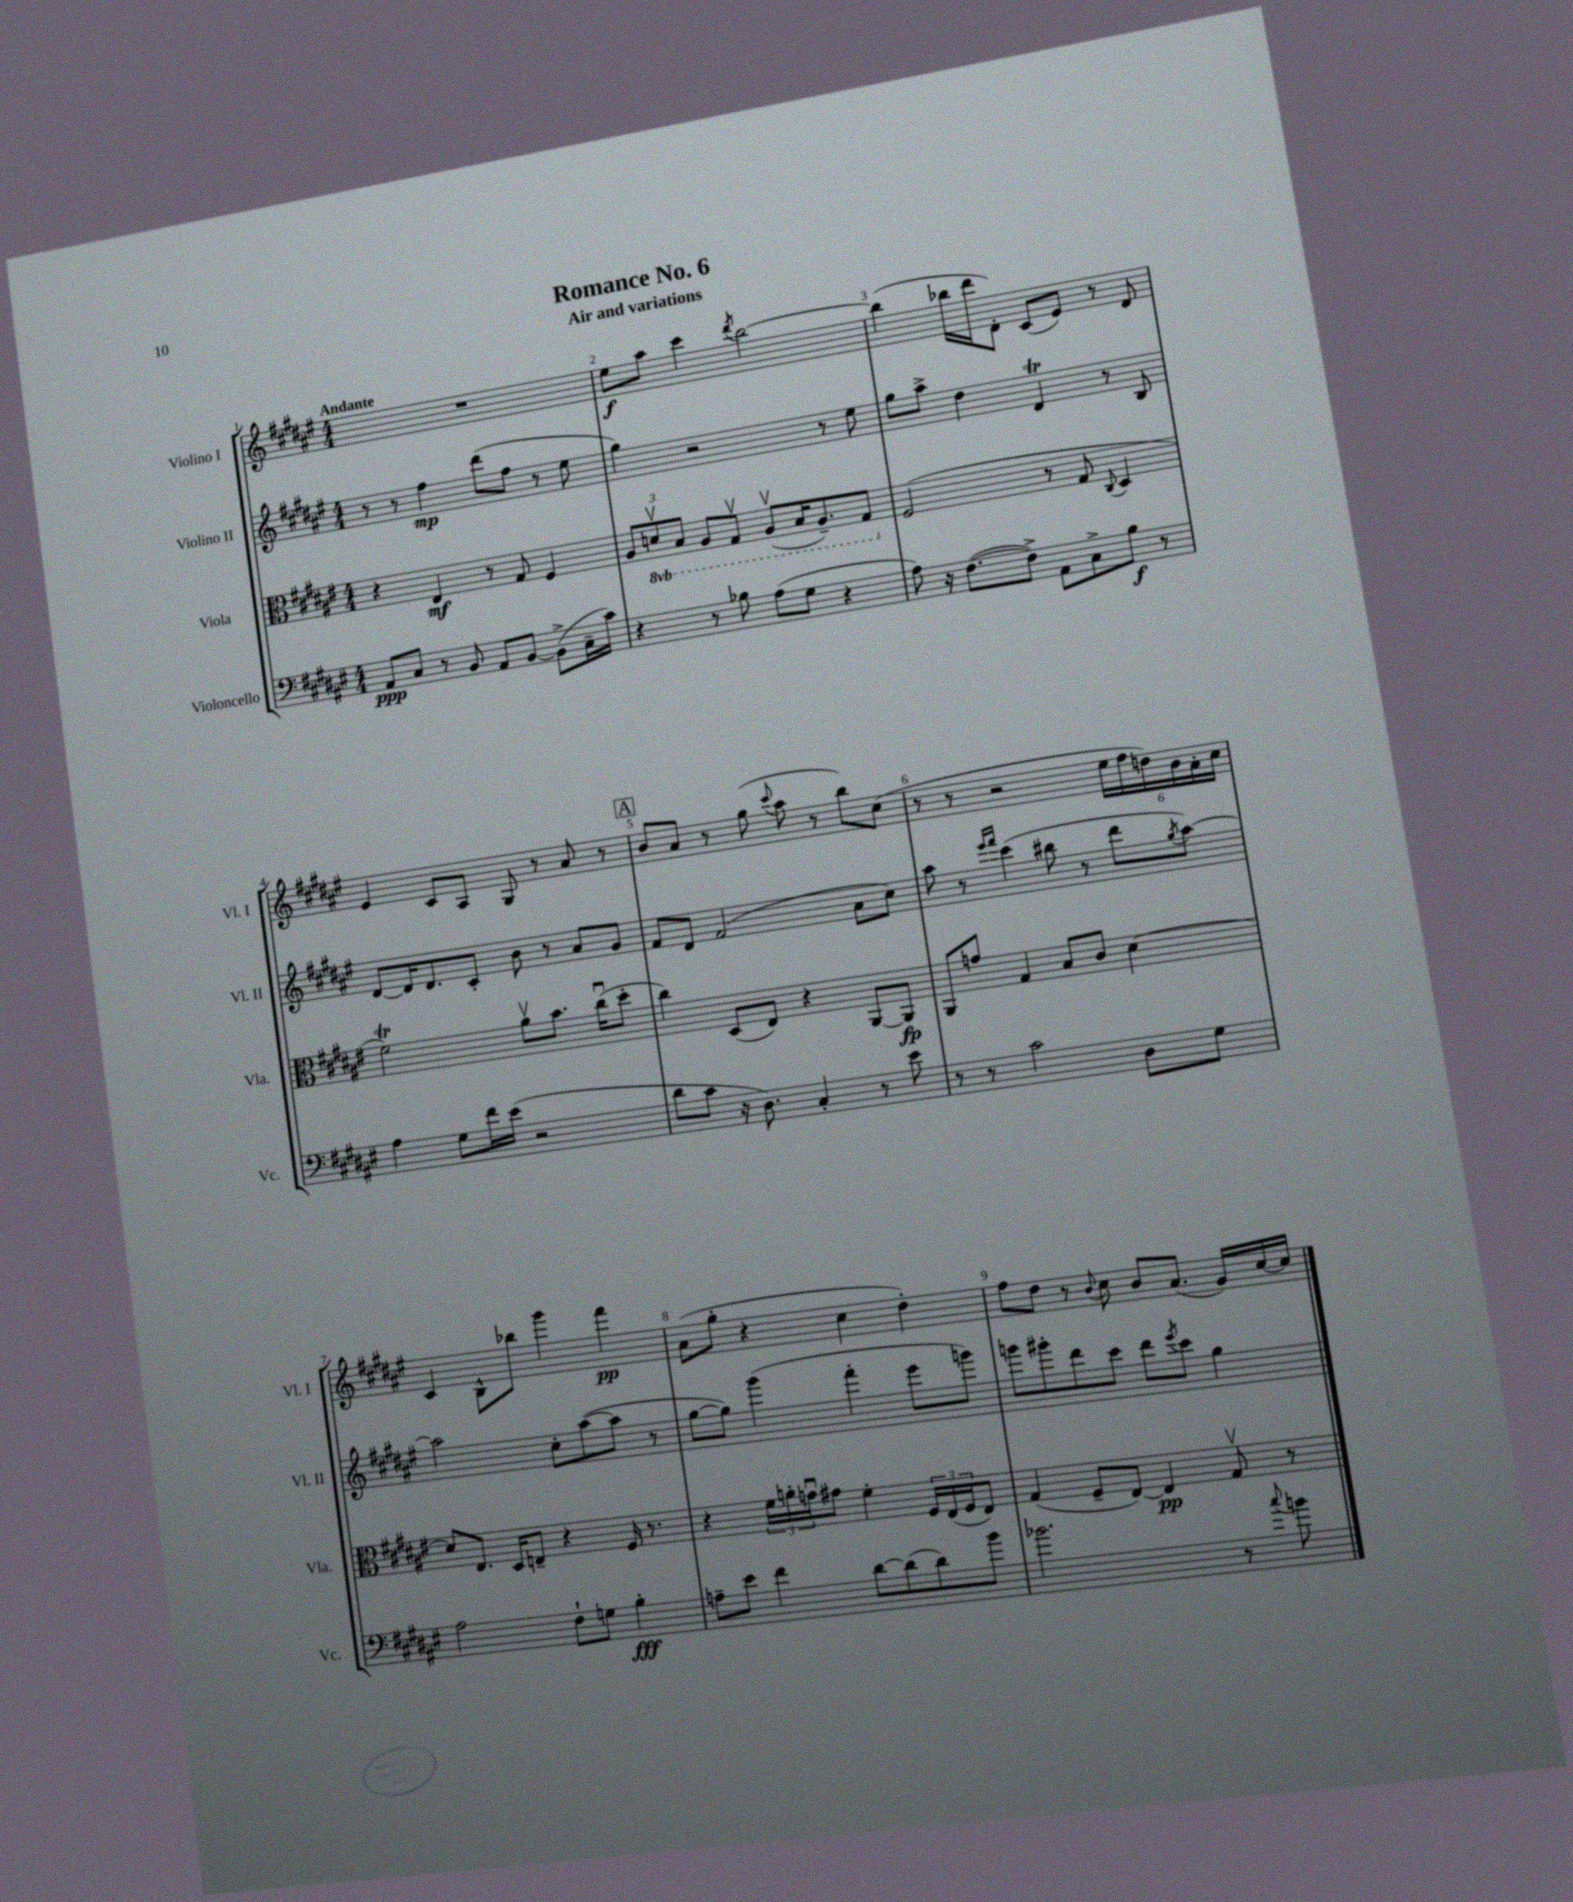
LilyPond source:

\header { title = "Romance No. 6" subtitle = "Air and variations" }
<<
\new StaffGroup <<
\new Staff = "s0" \with { instrumentName = "Violino I" shortInstrumentName = "Vl. I" } {
    \clef treble \key fis \major \numericTimeSignature \time 4/4 \tempo "Andante"
    R1 |
    eis''8\f ais''8 cis'''4 \acciaccatura { dis'''8 } b''2~ |
    b''4( bes''16 dis'''16 dis'8-.) cis'8( eis'8) r8 dis'8 |
    eis'4 cis'8 ais8 gis8 r8 ais'8 r8 |
    \mark \markup { \box "A" } b'8 ais'8 r8 gis''8( \appoggiatura { cis'''8 } ais''8 r8 b''8) cis''8( |
    r8 r8 r2 \tuplet 6/4 { eis''16 fis''16 d''16) b'16 ais'16-. cis''16 } |
    cis'4 b8-^ bes''8 gis'''4 fis'''4\pp |
    ais'8( gis''8-. r4 cis''4 dis''4-.) |
    fis''8 dis''8 r8 \appoggiatura { b'8 } cis''8 b'8 ais'8.( gis'16) cis''16~ cis''16 \bar "|." |
}
\new Staff = "s1" \with { instrumentName = "Violino II" shortInstrumentName = "Vl. II" } {
    \clef treble \key fis \major \numericTimeSignature \time 4/4
    r8 r8 fis''4\mp dis'''8( fis''8 r8 eis''8 |
    gis''4) r2 r8 eis''8 |
    gis''8 ais''8-> dis''4 dis'4\trill r8 b8 |
    dis'8~ dis'16 dis'8. cis'8-. b'8 r8 ais'8 gis'8 |
    \mark \markup { \box "A" } fis'8 dis'8 fis'2( ais'8 cis''8) |
    ais''8 r8 \grace { eis'''16 fis'''16 } cis'''4( bis''8 r8 dis'''8 \acciaccatura { gis''8 } ais''8~) |
    ais''2 cis''8-. ais''8~( ais''8 r8 |
    gis''8~ gis''8) gis'''4( fis'''4-. eis'''8 g'''8) |
    g'''8 gis'''8-. dis'''8 cis'''8 dis'''8 \acciaccatura { eis'''8 } cis'''8 gis''4 \bar "|." |
}
\new Staff = "s2" \with { instrumentName = "Viola" shortInstrumentName = "Vla." } {
    \clef alto \key fis \major \numericTimeSignature \time 4/4 \set Staff.ottavationMarkups = #ottavation-simple-ordinals
    r4 eis4\mf r8 gis8 fis4 |
    \tuplet 3/2 { ais8 \ottava #-1 d8\upbow b,8 } ais,8 gis,8\upbow ais,8\upbow( b,16 ais,8.--) gis,8 \ottava #0 |
    fis2( r8 gis8 \appoggiatura { cis8 } dis4 |
    fis'2\trill) ais'8\upbow b'8. cis''16\downbow( dis''8-. |
    \mark \markup { \box "A" } cis''4) dis8( eis8) r4 ais,8~ ais,8\fp |
    ais,8 g'8 gis4 b8 cis'8 dis'4~ |
    dis'8 eis8. dis16 e8-- r4 fis16 r8. |
    r4 \tuplet 3/2 { fis'16 a'16-. g'16\downbow } gis'8 fis'4-. \tuplet 3/2 { fis16 eis16( fis16 } eis8) |
    gis4( fis8-- eis8~) eis4\pp gis8\upbow r8 \bar "|." |
}
\new Staff = "s3" \with { instrumentName = "Violoncello" shortInstrumentName = "Vc." } {
    \clef bass \key fis \major \numericTimeSignature \time 4/4
    ais,8\ppp cis8 r8 b,8 ais,8 b,8~ b,8->( cis16-- cis'16) |
    r4 r8 bes8 ais8( gis8 r4 |
    ais8) r16 fis8.~( fis8->) ais,8 cis8-> b8\f r8 |
    ais4 gis8 fis'16 eis'16( r2 |
    \mark \markup { \box "A" } dis'8 cis'8 r16 dis8.) cis4-. r8 eis'8 |
    r8 r8 cis'2 dis8 gis8 |
    ais2 fis8-! g8 b4-.\fff |
    a8-- eis'8 fis'4 dis'8~ dis'8( dis'8) b'8 |
    bes'2. r8 \appoggiatura { cis''8 } b'8 \bar "|." |
}
>>
>>
\layout { \context { \Score \override BarNumber.break-visibility = ##(#f #t #t) barNumberVisibility = #all-bar-numbers-visible } }
